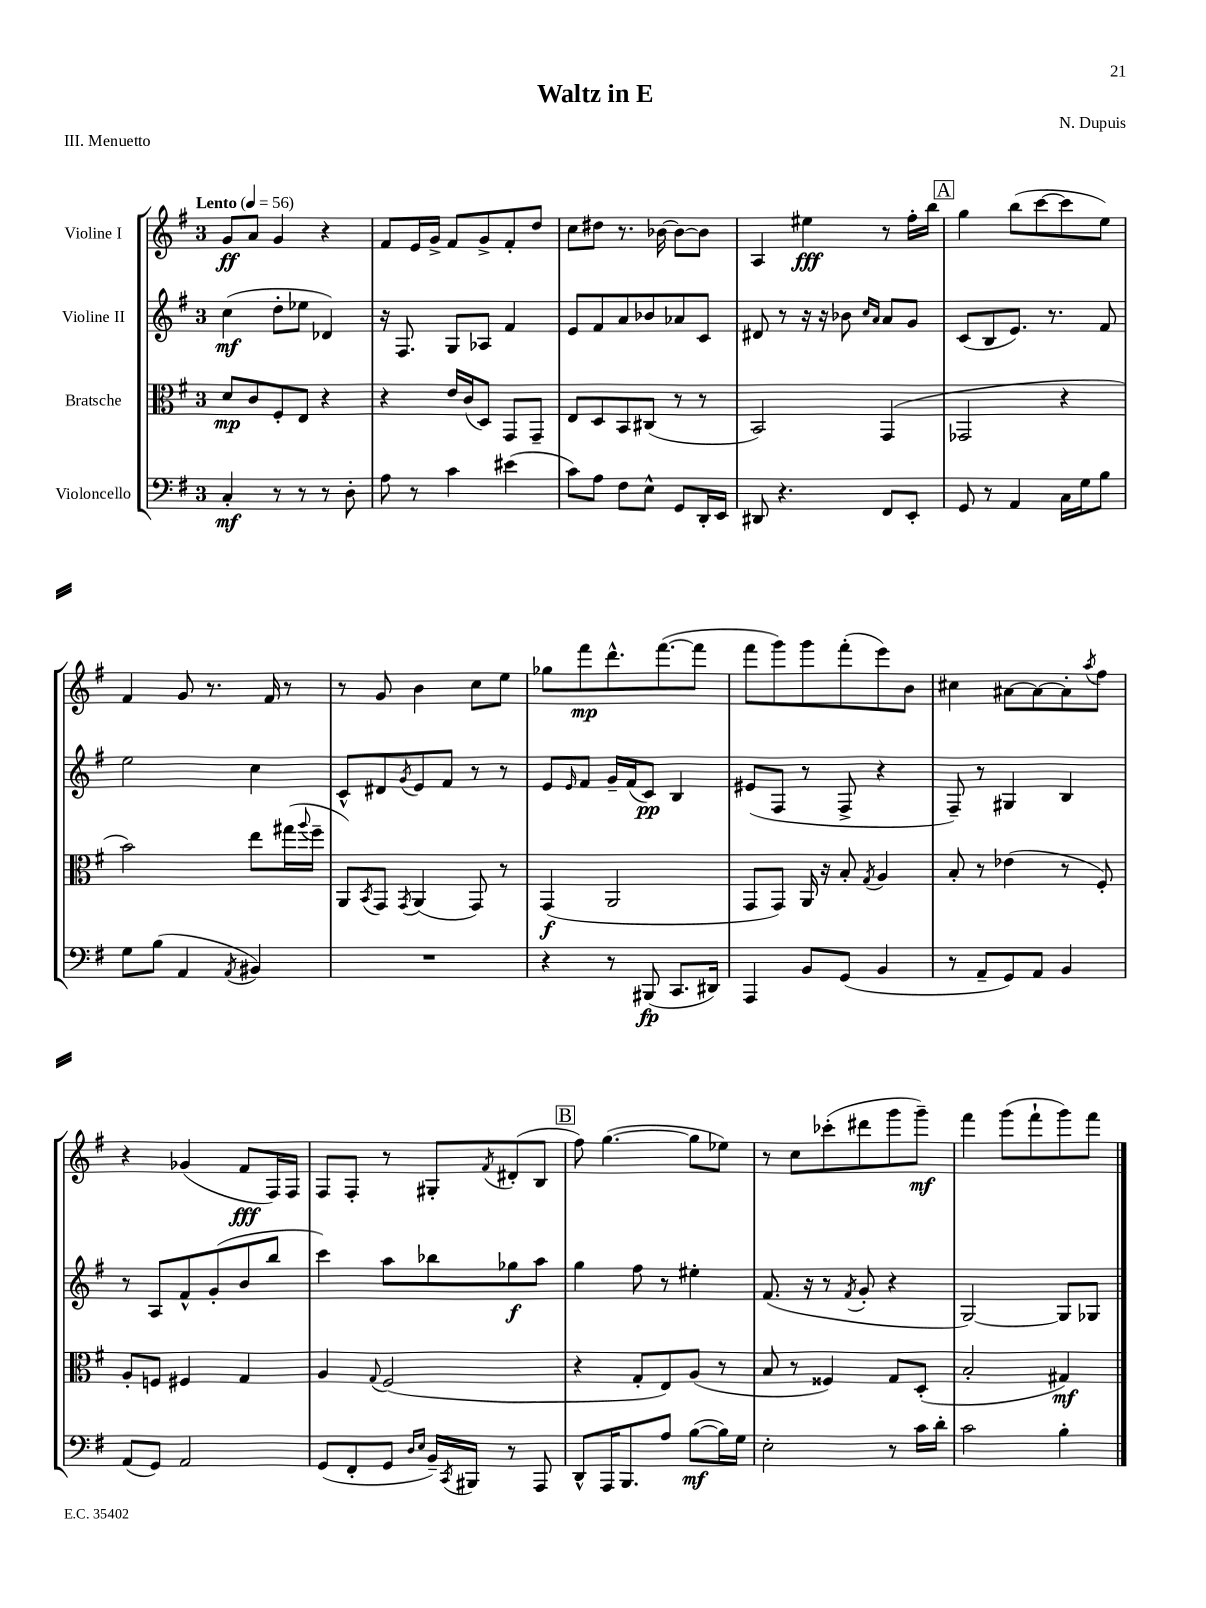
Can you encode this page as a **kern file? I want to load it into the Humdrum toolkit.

**kern	**kern	**kern	**kern
*staff4	*staff3	*staff2	*staff1
*clefF4	*clefC3	*clefG2	*clefG2
*k[f#]	*k[f#]	*k[f#]	*k[f#]
*M3/4	*M3/4	*M3/4	*M3/4
*MM56	*MM56	*MM56	*MM56
4C'	8d	(4cc	8g
.	8c	.	8a
8r	8F#'	8dd'	4g
8r	8E	8ee-	.
8r	4r	4d-)	4r
8D'	.	.	.
=	=	=	=
8A	4r	16r	8f#
.	.	8.F#	.
8r	.	.	16e
.	.	.	16g^
4c	16e	8G	8f#
.	(16c	.	.
.	8D)	8A-	8g^
(4e#	8GG	4f#	8f#'
.	8GG~	.	8dd
=	=	=	=
8c)	8E	8e	8cc
8A	8D	8f#	8dd#
8F#	8BB	8a	8.r
8E^^	(8C#	8b-	.
.	.	.	[16b-
8GG	8r	8a-	8b-_
16DD'	8r	8c	8b-]
16EE	.	.	.
=	=	=	=
8DD#	2BB)	8d#	4A
4.r	.	8r	.
.	.	16r	4ee#
.	.	16r	.
.	.	8b-	.
.	.	16qqcc	.
.	.	16qqa	.
8FF#	(4GG	8a	8r
8EE'	.	8g	16ff#'
.	.	.	16bb
=	=	=	=
8GG	2GG-	(8c	4gg
8r	.	8B	.
4AA	.	8.e)	(8bb
.	.	.	[8ccc
.	.	8.r	.
16C	4r	.	8ccc]
16G	.	.	.
8B	.	8f#	8ee)
=	=	=	=
8G	2b)	2ee	4f#
(8B	.	.	.
4AA	.	.	8g
.	.	.	8.r
8qAA	.	.	.
4BB#)	8ee	4cc	.
.	.	.	16f#
.	(16gg#	.	8r
.	8qqaa	.	.
.	16ff#~	.	.
=	=	=	=
2.r	8AA)	8c^^	8r
.	8qBB	.	.
.	8GG	8d#	8g
.	8qGG	8qg	.
.	(4AA	8e	4b
.	.	8f#	.
.	8GG)	8r	8cc
.	8r	8r	8ee
=	=	=	=
4r	(4GG	8e	8gg-
.	.	16qqe	.
.	.	8f#	8fff#
8r	2AA	16g~	8.ddd^^
.	.	(16f#	.
(8BBB#	.	8c)	.
.	.	.	([8.fff#
8.CC	.	4B	.
.	.	.	8fff#]
16DD#)	.	.	.
=	=	=	=
4AAA	8GG	(8e#	8fff#
.	8GG)	8F#	8ggg)
8BB	16AA	8r	8ggg
.	16r	.	.
(8GG	8B'	8F#^	(8fff#'
.	8qG	.	.
4BB	4A	4r	8eee)
.	.	.	8b
=	=	=	=
8r	8B'	8F#~)	4cc#
8AA~	8r	8r	.
8GG)	(4e-	4G#	[8a#
8AA	.	.	8a#_
4BB	8r	4B	8a#']
.	.	.	8qaa
.	8F#')	.	8ff#
=	=	=	=
(8AA	8A'	8r	4r
8GG)	8F	8A	.
2AA	4F#	8f#^^	(4g-
.	.	(8g'	.
.	4G	8b	8f#
.	.	8bb	16F#)
.	.	.	16F#
=	=	=	=
(8GG	4A	4ccc)	8F#
8FF#'	.	.	8F#'
.	8qqG	.	.
8GG	(2F#	8aa	8r
16qqD	.	.	.
16qqE	.	.	.
16BB~)	.	8bb-	8G#'
8qCC	.	.	.
16BBB#	.	.	.
.	.	.	8qf#
8r	.	8gg-	(8d#'
8AAA	.	8aa	8B
=	=	=	=
8DD^^	4r	4gg	8ff#)
16AAA	.	.	([4.gg
8.BBB	.	.	.
.	8G'	8ff#	.
8A	8E)	8r	.
([8B	(8A	4ee#'	8gg]
16B])	8r	.	8ee-)
16G	.	.	.
=	=	=	=
2E'	8B	(8.f#	8r
.	8r	.	8cc
.	.	16r	.
.	4F##)	8r	(8ccc-'
.	.	8qf#	.
.	.	8g'	8ddd#
8r	8G	4r	8ggg
16c	(8D'	.	8ggg~)
16d'	.	.	.
=	=	=	=
2c	2B'	[2G)	4fff#
.	.	.	(8ggg
.	.	.	8fff#`
4B'	4G#)	8G]	8ggg)
.	.	8G-	8fff#
==	==	==	==
*-	*-	*-	*-
